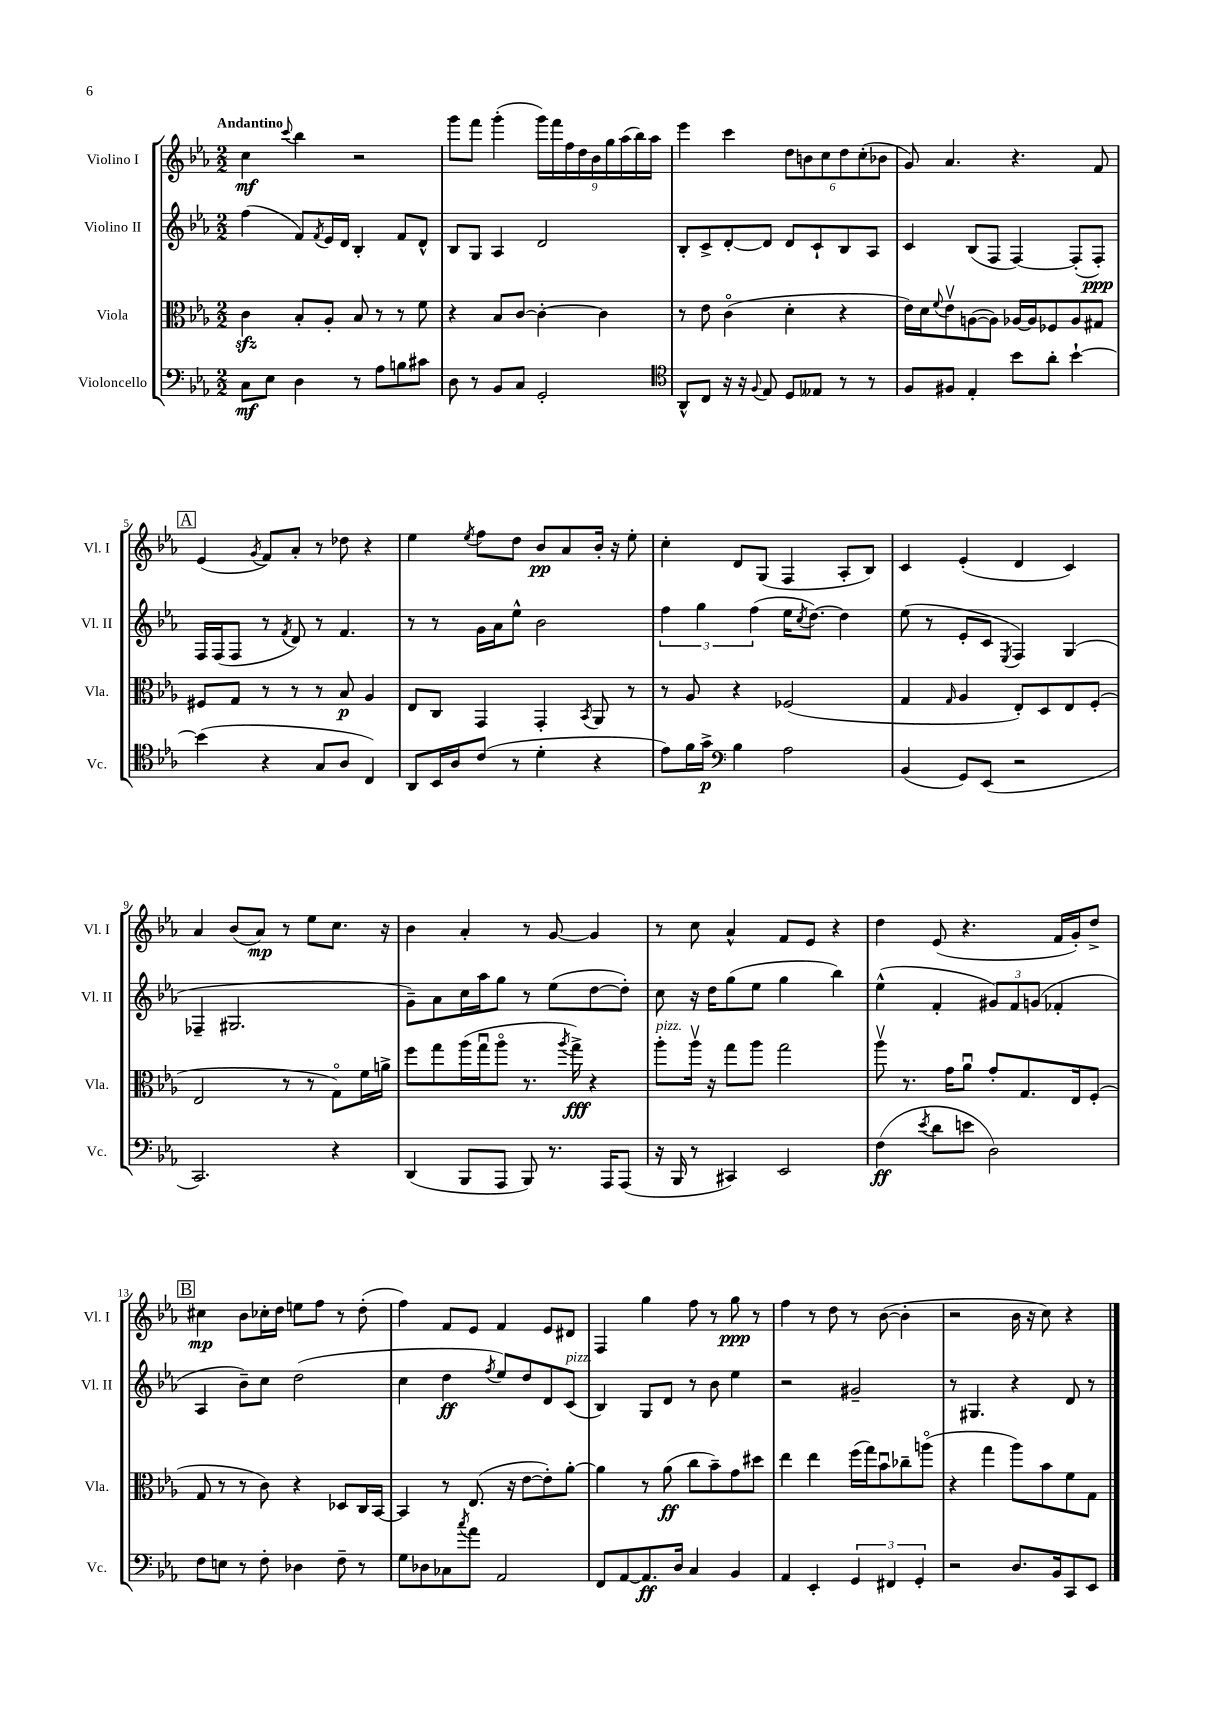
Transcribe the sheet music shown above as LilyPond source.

<<
\new StaffGroup <<
\new Staff = "s0" \with { instrumentName = "Violino I" shortInstrumentName = "Vl. I" } {
    \clef treble \key ees \major \numericTimeSignature \time 2/2 \tempo "Andantino"
    c''4\mf \appoggiatura { c'''8 } bes''4 r2 |
    g'''8 f'''8 g'''4-.( \tuplet 9/8 { g'''16) f'''16 f''16 d''16 bes'16 g''16 aes''16( bes''16) aes''16 } |
    ees'''4 c'''4 \tuplet 6/4 { d''8 b'8 c''8 d''8 c''8-.( bes'8 } |
    g'8) aes'4. r4. f'8 |
    \mark \markup { \box "A" } ees'4( \acciaccatura { g'8 } f'8) aes'8-. r8 des''8 r4 |
    ees''4 \acciaccatura { ees''8 } f''8 d''8 bes'8\pp aes'8 bes'16-. r16 ees''8-. |
    c''4-. d'8 g8( f4 aes8-. bes8) |
    c'4 ees'4-.( d'4 c'4) |
    aes'4 bes'8( aes'8\mp) r8 ees''8 c''8. r16 |
    bes'4 aes'4-. r8 g'8~ g'4 |
    r8 c''8 aes'4-^ f'8 ees'8 r4 |
    d''4 ees'8( r4. f'16 g'16-.) d''8-> |
    \mark \markup { \box "B" } cis''4\mp bes'8 ces''16-. d''16 e''8 f''8 r8 d''8-.( |
    f''4) f'8 ees'8 f'4 ees'8 dis'8 |
    f4 g''4 f''8 r8 g''8\ppp r8 |
    f''4 r8 d''8 r8 bes'8~( bes'4-. |
    r2 bes'16 r16 c''8) r4 \bar "|." |
}
\new Staff = "s1" \with { instrumentName = "Violino II" shortInstrumentName = "Vl. II" } {
    \clef treble \key ees \major \numericTimeSignature \time 2/2
    f''4( f'8) \acciaccatura { f'8 } ees'16 d'16 bes4-. f'8 d'8-^ |
    bes8 g8 aes4 d'2 |
    bes8-. c'8-> d'8~-. d'8 d'8 c'8-! bes8 aes8 |
    c'4 bes8( f8 f4~) f8-.( f8-.\ppp) |
    \mark \markup { \box "A" } f16 f16( f8 r8 \acciaccatura { f'8 } d'8) r8 f'4. |
    r8 r8 g'16 aes'16 ees''8-^ bes'2 |
    \tuplet 3/2 { f''4 g''4 f''4( } ees''16 \acciaccatura { c''8 } d''8.~) d''4 |
    ees''8( r8 ees'8-. c'8 \acciaccatura { ees8 } f4) g4( |
    fes4-- gis2. |
    g'8--) aes'8 c''16 aes''16 g''8 r8 ees''8( d''8~ d''8-.) |
    c''8 r16 d''16 g''8( ees''8 g''4 bes''4) |
    ees''4-^( f'4-. \tuplet 3/2 { gis'8) f'8 g'8( } fes'4-. |
    \mark \markup { \box "B" } aes4 bes'8--) c''8 d''2( |
    c''4 d''4\ff \acciaccatura { f''8 } ees''8) d''8 d'8 c'8^\markup { \italic "pizz." }( |
    bes4) g8 d'8 r8 bes'8 ees''4 |
    r2 gis'2-- |
    r8 gis4. r4 d'8 r8 \bar "|." |
}
\new Staff = "s2" \with { instrumentName = "Viola" shortInstrumentName = "Vla." } {
    \clef alto \key ees \major \numericTimeSignature \time 2/2
    c'4\sfz bes8-. aes8-. bes8 r8 r8 f'8 |
    r4 bes8 c'8~ c'4~-. c'4 |
    r8 ees'8 c'4\flageolet( d'4-. r4 |
    ees'16) d'16 \appoggiatura { f'8 } ees'8\upbow a8~( a8) aes16~ aes16 fes8 aes8 gis8 |
    \mark \markup { \box "A" } fis8 g8 r8 r8 r8 bes8\p aes4 |
    ees8 c8 g,4 g,4-. \acciaccatura { bes,8 } aes,8 r8 |
    r8 aes8 r4 fes2( |
    g4 \grace { g16 } aes4 ees8-.) d8 ees8 f8-.( |
    ees2 r8 r8 g8\flageolet) f'16 a'16-> |
    f''8 g''8 aes''16( g''16\downbow aes''8\flageolet r8. \acciaccatura { aes''8 } g''16->\fff) r4 |
    aes''8-.^\markup { \italic "pizz." } aes''16\upbow r16 g''8 aes''8 g''2 |
    aes''8\upbow r8. g'16 aes'8\downbow g'8-. g8. ees16 f8-.( |
    \mark \markup { \box "B" } g8 r8 r8 c'8) r4 des8 c16 bes,16~ |
    bes,4 r8 ees8.( r16 ees'8~ ees'8-.) aes'8~-. |
    aes'4 r8 aes'8\ff( c''8 bes'8--) g'8 dis''8 |
    ees''4 ees''4 f''16( g''16) bes'8\downbow ces''8-- a''8\flageolet( |
    r4 g''4 aes''8) bes'8 f'8 g8 \bar "|." |
}
\new Staff = "s3" \with { instrumentName = "Violoncello" shortInstrumentName = "Vc." } {
    \clef bass \key ees \major \numericTimeSignature \time 2/2
    c8\mf ees8 d4 r8 aes8 b8 cis'8 |
    d8 r8 bes,8 c8 g,2-. |
    \clef tenor aes,8-^ c8 r16 r16 \appoggiatura { f8 } ees8 d8 eeses8 r8 r8 |
    f8 fis8 ees4-. bes'8 aes'8-. bes'4~-! |
    \mark \markup { \box "A" } bes'4( r4 g8 aes8 c4) |
    aes,8 bes,16 aes16 c'8( r8 d'4-. r4 |
    ees'8) f'16 g'16->\p \clef bass bes4 aes2 |
    bes,4( g,8) ees,8( r2 |
    c,2.) r4 |
    d,4( bes,,8 aes,,8 bes,,8) r8. aes,,16 aes,,8( |
    r16 bes,,16 r8 cis,4) ees,2 |
    f4\ff( \acciaccatura { ees'8 } d'8 e'8 d2) |
    \mark \markup { \box "B" } f8 e8 r8 f8-. des4 f8-- r8 |
    g8 des8 ces8 \acciaccatura { c''8 } aes'8 aes,2 |
    f,8 aes,8~ aes,8.\ff d16 c4 bes,4 |
    aes,4 ees,4-. \tuplet 3/2 { g,4 fis,4 g,4-. } |
    r2 d8. bes,16 c,8 ees,8 \bar "|." |
}
>>
>>
